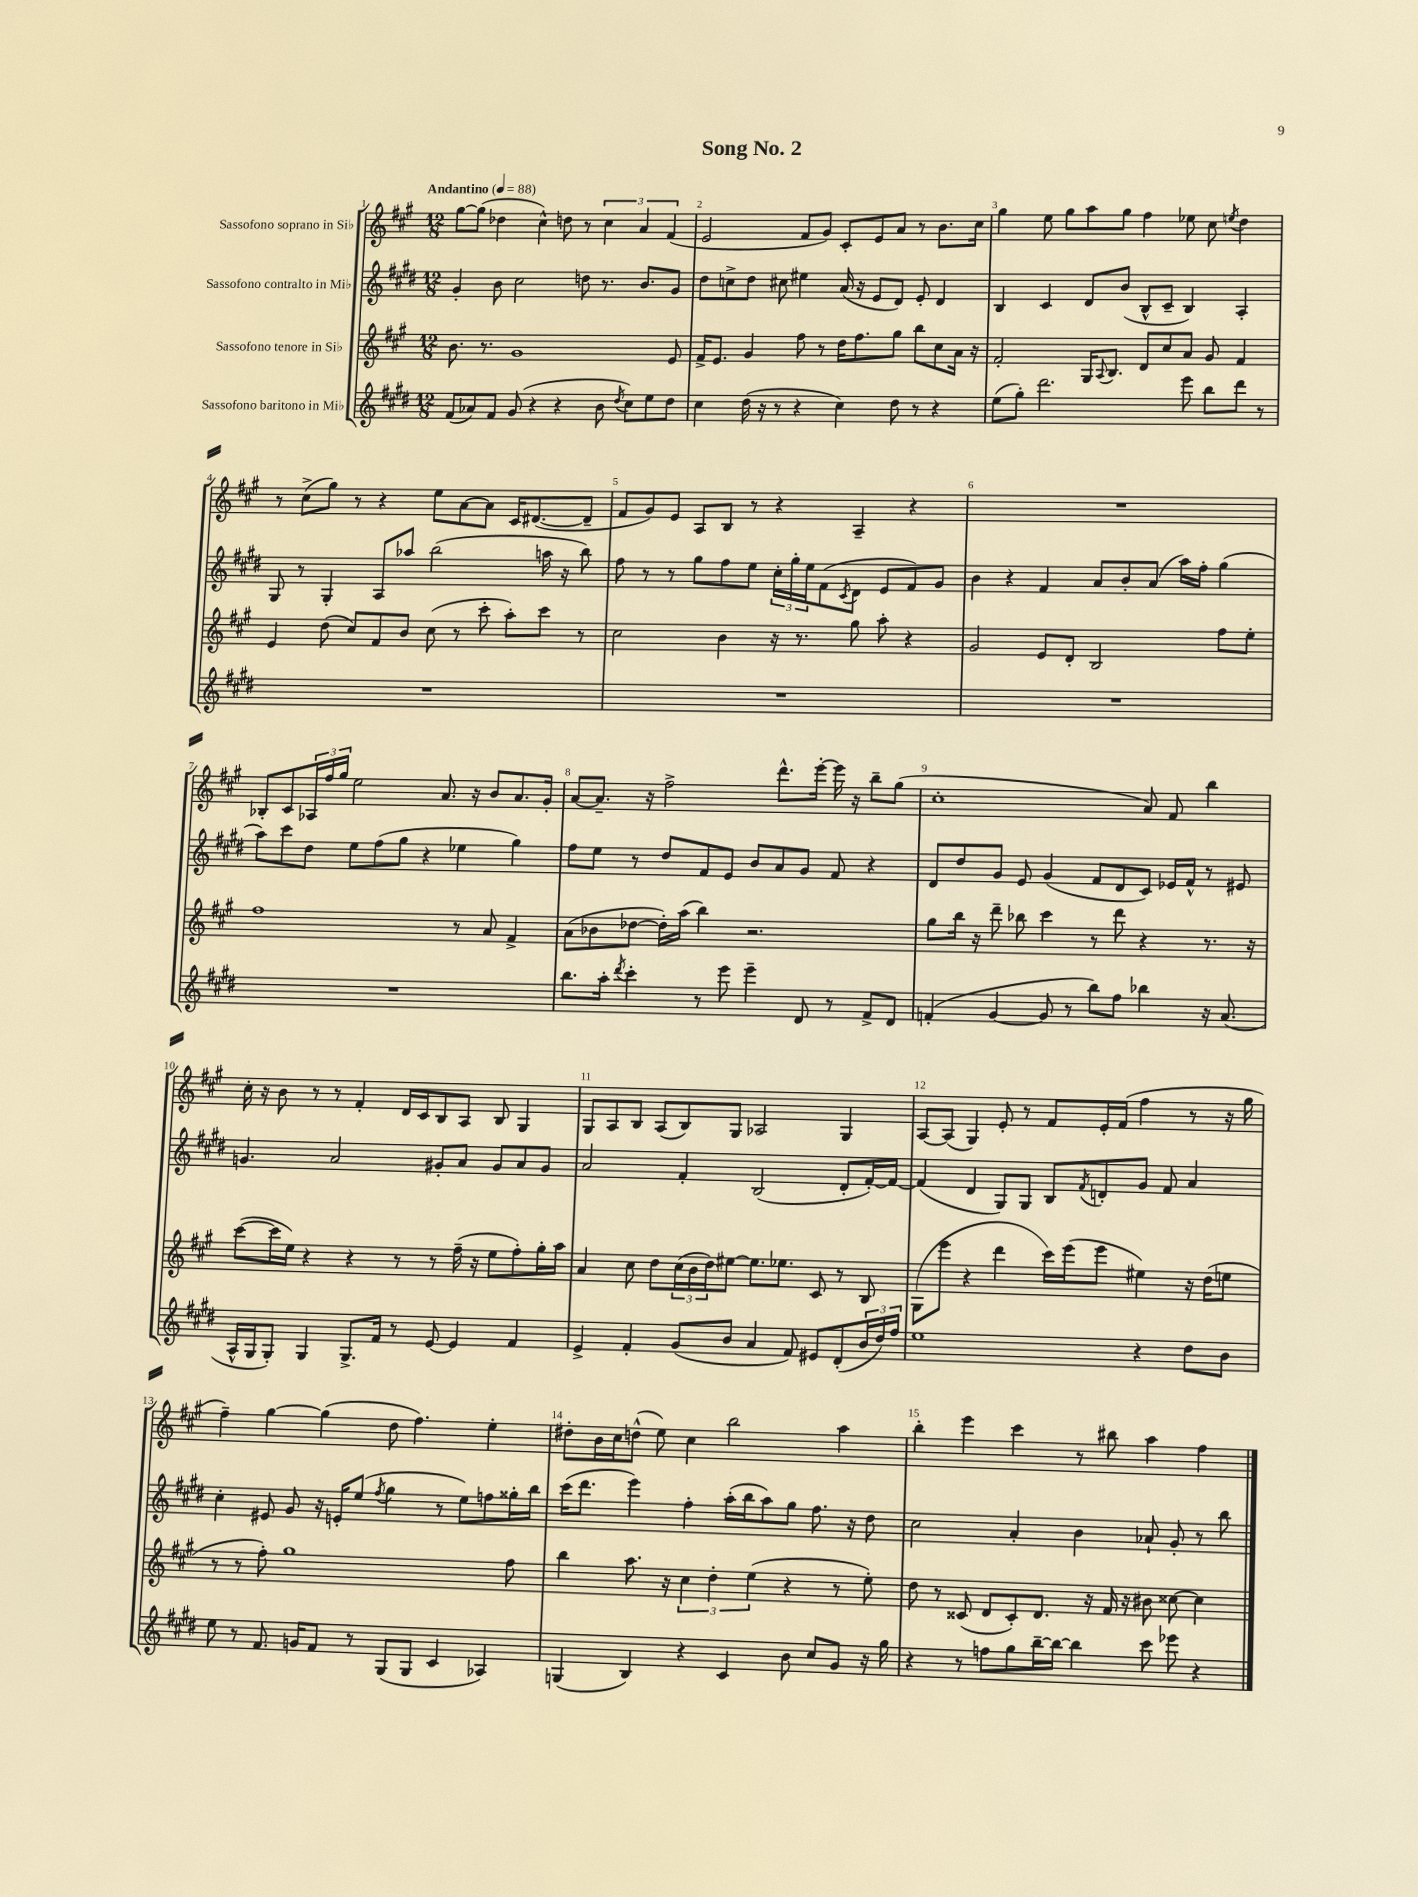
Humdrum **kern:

**kern	**kern	**kern	**kern
*staff4	*staff3	*staff2	*staff1
*clefG2	*clefG2	*clefG2	*clefG2
*k[f#c#g#d#]	*k[f#c#g#]	*k[f#c#g#d#]	*k[f#c#g#]
*M12/8	*M12/8	*M12/8	*M12/8
*MM88	*MM88	*MM88	*MM88
(8f#	8.b	4g#'	[8gg#
8a-)	.	.	(8gg#]
.	8.r	.	.
8f#	.	8b	4dd-
(8g#	1g#	2cc#	.
4r	.	.	4cc#^^)
4r	.	.	8dd
.	.	8dd	8r
8b	.	8.r	6cc#
8qdd#	.	.	.
8cc#)	.	.	.
.	.	.	6a
.	.	8.b	.
8ee	.	.	.
.	.	.	(6f#
8dd#	8e	8g#	.
=	=	=	=
4cc#	16f#^	8dd#	2e
.	8.e	.	.
.	.	8cc^	.
(16dd#	4g#	8dd#	.
16r	.	.	.
8r	.	8cc#	.
4r	8ff#	4ee#	8f#
.	8r	.	8g#)
4cc#)	16dd	(16a	8c#'
.	8.ff#	16r	.
.	.	8e	8e
8dd#	8gg#	8d#)	8a
8r	8bb	8e'	8r
4r	8cc#	4d#	8.b
.	16a	.	.
.	16r	.	16cc#
=	=	=	=
(8ee	2f#'	4B	4gg#
8gg#')	.	.	.
2.ddd#	.	4c#	8ee
.	.	.	8gg#
.	16G#	8d#	8aa
.	8qqA	.	.
.	8.B	.	.
.	.	(8b	8gg#
.	8d	8B^^	4ff#
.	8cc#	8c#~	.
8eee	8a	4B)	8ee-
8bb	8g#	.	8cc#
.	.	.	8qee
8ddd#	4f#	4A'	4dd
8r	.	.	.
=	=	=	=
1.r	4e	8G#	8r
.	.	8r	(8cc#^
.	(8dd	4G#'	8gg#)
.	8cc#)	.	8r
.	8f#	8A	4r
.	8b	8aa-	.
.	(8cc#	(2bb	8ee
.	8r	.	[8a
.	8ccc#'	.	8a]
.	8aa')	.	16c#
.	.	.	([8.d#
.	8ccc#	16aa	.
.	.	16r	.
.	8r	8bb)	8d#~]
=	=	=	=
1.r	2cc#	8ff#	8f#
.	.	8r	8g#)
.	.	8r	8e
.	.	8gg#	8A
.	4b	8ff#	8B
.	.	8ee	8r
.	16r	24cc#'	4r
.	.	24gg#'	.
.	8.r	.	.
.	.	24ee	.
.	.	(8f#	.
.	.	8qc#	.
.	8gg#	8d#	4A~
.	8aa'	8e	.
.	4r	8f#)	4r
.	.	8g#	.
=	=	=	=
1.r	2g#	4b	1.r
.	.	4r	.
.	8e	4f#	.
.	8d'	.	.
.	2B	8a	.
.	.	8b'	.
.	.	(8a	.
.	.	16aa)	.
.	.	16ff#'	.
.	8ff#	(4gg#	.
.	8ee'	.	.
=	=	=	=
1.r	1ff#	8aa)	8B-'
.	.	8ccc#	8c#
.	.	8dd#	24A-
.	.	.	24ff#
.	.	.	24gg#
.	.	8ee	2ee
.	.	(8ff#	.
.	.	8gg#	.
.	.	4r	.
.	.	.	8.a
.	8r	4ee-	.
.	.	.	16r
.	8a	.	8b
.	4f#^	4gg#)	8.a
.	.	.	16g#'
=	=	=	=
8.bb	(8a	8ff#	[8a
.	8b-	8ee	8.a~]
16aa'	.	.	.
8qddd#	.	.	.
4ccc#'	[8dd-	8r	.
.	.	.	16r
.	16dd-'])	8dd#	2ff#^
.	(16aa	.	.
8r	4bb)	8f#	.
8eee	.	8e	.
4eee~	2.r	8b	.
.	.	8a	8.ddd^^
8d#	.	8g#	.
.	.	.	[16eee'
8r	.	8f#	16eee]
.	.	.	16r
8f#^	.	4r	8bb~
8d#	.	.	(8gg#
=	=	=	=
(4f'	8gg#	8d#	1cc#'
.	16bb	8dd#	.
.	16r	.	.
[4g#	8ddd~	8g#	.
.	8bb-	8e	.
8g#]	4ccc#	(4g#	.
8r	.	.	.
8bb)	8r	8f#	.
8ff#	8ddd	8d#	.
4bb-	4r	8c#)	8a)
.	.	16e-	8f#
.	.	16f#^^	.
16r	8.r	8r	4bb
(8.a	.	.	.
.	.	8e#	.
.	16r	.	.
=	=	=	=
16A^^	([8ccc#	4.g	16cc#'
16G#	.	.	16r
8G#')	16ccc#]	.	8b
.	16ee)	.	.
4G#	4r	.	8r
.	.	2a	8r
8.G#^	4r	.	4f#'
16f#	.	.	.
8r	8r	.	16d
.	.	.	16c#
[8e	8r	8g#'	8B
4e]	(16ff#~	8a	8A
.	16r	.	.
.	8ee	8g#	8B
4f#	8ff#')	8a	4G#
.	16gg#'	8g#	.
.	16aa	.	.
=	=	=	=
4e^	4a	2a	8G#
.	.	.	8A
4f#'	8cc#	.	8B
.	8dd	.	(8A
(8g#	(24cc#	4f#'	8B)
.	24b	.	.
.	24dd)	.	.
8b	[8ee#	.	8G#
4a	8.ee#]	(2B	2A-
.	8.ee-	.	.
8f#)	.	.	.
8e#	8c#	.	.
(8d#'	8r	8d#'	4G#
24b	8B	[16f#')	.
24dd#)	.	.	.
.	.	16f#_	.
24ff#	.	.	.
=	=	=	=
1ee	(8G#	(4f#]	[8A
.	8eee	.	(8A]
.	4r	4d#	4G#)
.	4ddd	8G#)	8e'
.	.	8G#	8r
.	16ccc#)	8B	8f#
.	(16eee	.	.
.	.	8qf#	.
.	8eee	8d'	16e'
.	.	.	(16f#
4r	4ee#)	8g#	4ff#
.	.	8f#	.
8dd#	16r	4a	8r
.	(16dd	.	.
8b	8ee	.	16r
.	.	.	16gg#
=	=	=	=
8ee	8r	4cc#'	4ff#~)
8r	8r	.	.
8.f#	8ff#')	8e#	[4gg#
.	1gg#	8g#	.
16g	.	.	.
8f#	.	16r	(4gg#]
.	.	16e'	.
8r	.	(8ee	.
.	.	8qff#	.
(8G#	.	4gg#	8dd
8G#	.	.	4.ff#)
4c#	.	8r	.
.	.	8ee)	.
4A-)	.	8ff	4ee'
.	8ff#	16gg##'	.
.	.	16bb	.
=	=	=	=
(4G	4bb	(16ccc#	8dd#'
.	.	8.ddd#	.
.	.	.	16b
.	.	.	16cc#
4B)	8.aa	4eee)	(8dd^^
.	.	.	8ee)
.	16r	.	.
4r	6cc#	4ff#'	4cc#
.	6dd'	.	.
4c#	.	(16aa'	2bb
.	.	16bb	.
.	(6ee	.	.
.	.	8aa)	.
8b	4r	8gg#	.
8cc#	.	8.ff#	.
8g#	8r	.	4aa
.	.	16r	.
16r	8ee')	8dd#	.
16gg#	.	.	.
=	=	=	=
4r	8dd	2cc#	4bb'
.	8r	.	.
8r	(8c##	.	4eee
8ff	8d	.	.
8gg#	8c##')	4a'	4ccc#
[16bb~	8.d	.	.
16bb_	.	.	.
4bb]	.	4b	8r
.	16r	.	.
.	16f#	.	8bb#
.	16r	.	.
8ccc#	8b#	8a-`	4aa
8eee-	[8cc##	8g#'	.
4r	4cc##]	8r	4ff#
.	.	8bb	.
==	==	==	==
*-	*-	*-	*-
